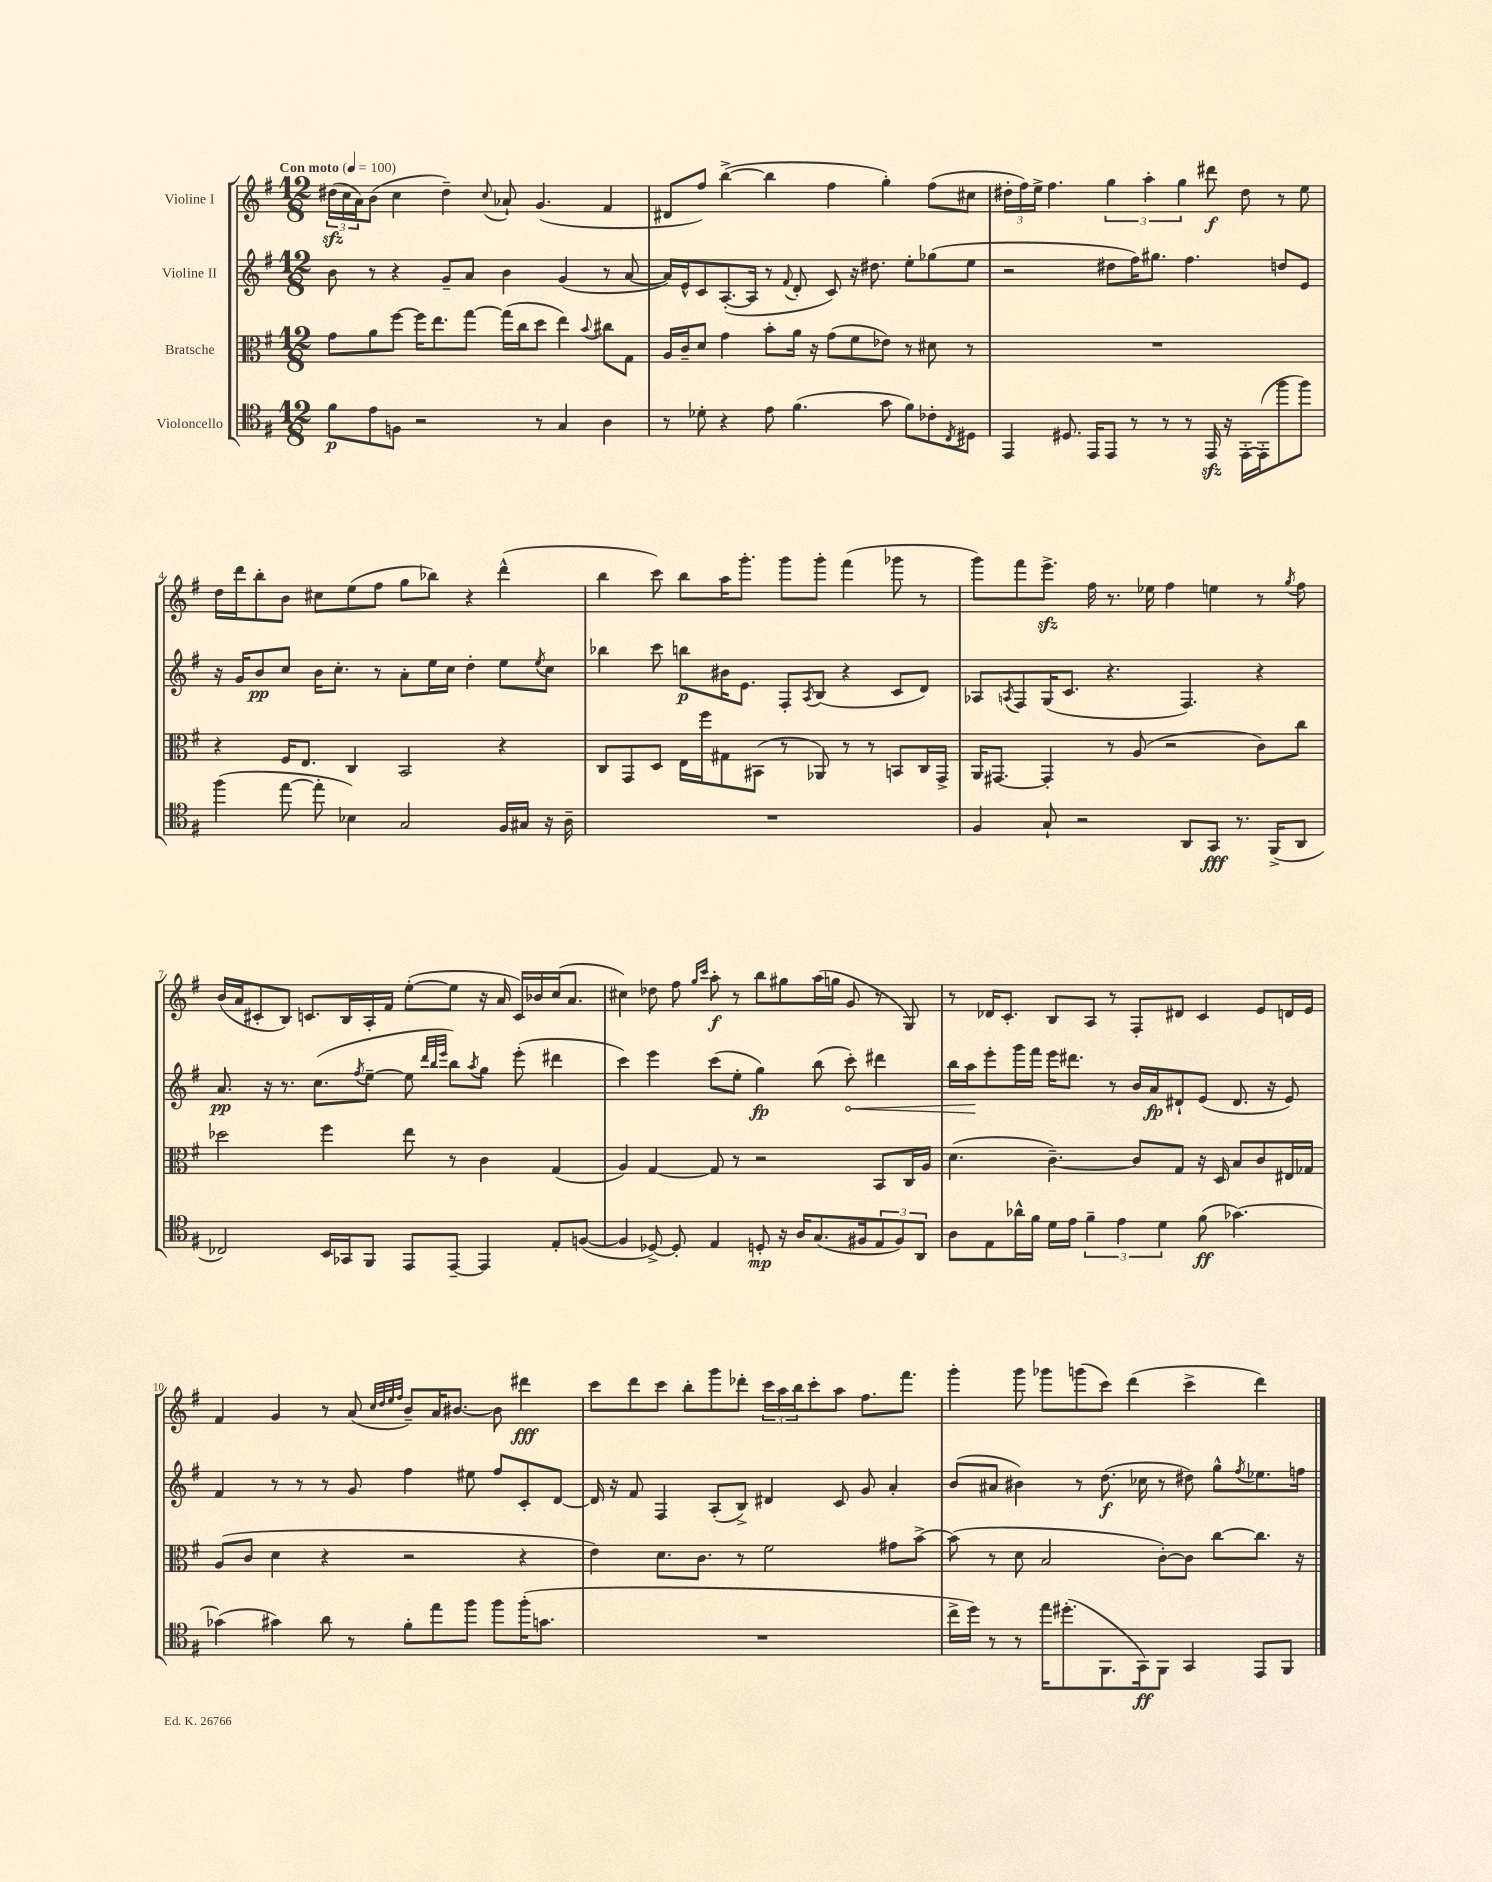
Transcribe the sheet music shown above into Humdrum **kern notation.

**kern	**dynam	**kern	**kern	**dynam	**kern	**dynam
*part4	*part4	*part3	*part2	*part2	*part1	*part1
*staff4	*staff4	*staff3	*staff2	*staff2	*staff1	*staff1
*I"Violoncello	*	*I"Bratsche	*I"Violine II	*	*I"Violine I	*
*clefC4	*	*clefC3	*clefG2	*	*clefG2	*
*k[f#]	*	*k[f#]	*k[f#]	*	*k[f#]	*
*M12/8	*	*M12/8	*M12/8	*	*M12/8	*
*MM100	*	*MM100	*MM100	*	*MM100	*
=1	=1	=1	=1	=1	=1	=1
!	!	!	!	!	!LO:TX:a:B:t=Con moto	!
8f#\L	p	8g\L	8b\	.	(24dd#Xzz\LL	.
.	.	.	.	.	24cc\	.
.	.	.	.	.	24a\J)	.
8e\	.	8a\	8r	.	(8b\J	.
8Fn\J	.	[8ff#\J	4r	.	4cc\	.
2r	.	16ff#\KL]	.	.	.	.
.	.	8.ee\	.	.	.	.
.	.	.	8g~/L	.	4dd#~\)	.
.	.	[8gg\J	8a/J	.	.	.
.	.	.	.	.	8qqcc/	.
.	.	(16gg\LL]	4b\	.	8a-X`/	.
.	.	16cc\J	.	.	.	.
8r	.	8dd\J	.	.	(4.g/	.
4G/	.	4ee\)	(4g/	.	.	.
.	.	8qqb/	.	.	.	.
4A\	.	8cc#X\L	8r	.	4f#/	.
.	.	8G\J	[8a/	.	.	.
=2	=2	=2	=2	=2	=2	=2
8r	.	16A/LL	16a/LL])	.	8d#X/L	.
.	.	16c~/J	16e^^/J	.	.	.
8d-X'\	.	8d/J	8c/	.	8ff#/J)	.
4r	.	4g\	([8.A'/	.	([4bb^\	.
.	.	.	16A/Jk]	.	.	.
8e\	.	8b'\L	8r	.	4bb\]	.
.	.	.	8qqf#/	.	.	.
(4.f#\	.	16a\Jk	8d'/	.	.	.
.	.	16r	.	.	.	.
.	.	(8g\L	8c/)	.	4ff#\	.
.	.	8f#\	16r	.	.	.
.	.	.	8.dd#X\	.	.	.
8g\	.	8e-X\J)	.	.	4gg'\)	.
8f#\L)	.	8r	8ee'\L	.	.	.
8c-X'\	.	8d#X\	(8gg-X\	.	(8ff#\L	.
8qC/	.	.	.	.	.	.
8D#X\J	.	8r	8ee\J	.	8cc#X\J	.
=3	=3	=3	=3	=3	=3	=3
4EE/	.	1.r	2r	.	24dd#X'\LL	.
.	.	.	.	.	24ff#\)	.
.	.	.	.	.	24ee^\JJ	.
.	.	.	.	.	4.ff#\	.
8.D#X/	.	.	.	.	.	.
16EE/KL	.	.	.	.	.	.
8EE/J	.	.	8dd#X\L	.	6gg\	.
8r	.	.	16ff#\K)	.	.	.
.	.	.	.	.	6aa'\	.
.	.	.	8.gg#X\J	.	.	.
8r	.	.	.	.	.	.
.	.	.	.	.	6gg\	.
8r	.	.	4.ff#\	.	.	.
16EEzz/	.	.	.	.	8ddd#X\	f
16r	.	.	.	.	.	.
[16EE'\LL	.	.	.	.	8dd#\	.
(16EE'\J]	.	.	.	.	.	.
8ff#\	.	.	8ddn/L	.	8r	.
8ff#\J)	.	.	8e/J	.	8ee\	.
!!LO:LB:g=z
=4	=4	=4	=4	=4	=4	=4
(4ff#\	.	4r	16r	.	16dd\LL	.
.	.	.	16g/KL	.	16ddd\J	.
.	.	.	8b/	pp	8bb'\	.
[8ee\	.	16F#/KL	8cc/J	.	8b\J	.
.	.	8.E/J	.	.	.	.
8ee'\]	.	.	16b\KL	.	8cc#X\L	.
.	.	.	8.cc'\J	.	.	.
4B-X\)	.	4C/	.	.	(8ee\	.
.	.	.	8r	.	8ff#\J	.
2G/	.	2BB/	8a'\L	.	8gg\L	.
.	.	.	16ee\L	.	8bb-X\J)	.
.	.	.	16cc\JJ	.	.	.
.	.	.	4dd'\	.	4r	.
16F#/LL	.	4r	8ee\L	.	(4ddd^^\	.
16G#X/JJ	.	.	.	.	.	.
.	.	.	8qee/	.	.	.
16r	.	.	8cc\J	.	.	.
16A~\	.	.	.	.	.	.
=5	=5	=5	=5	=5	=5	=5
1.r	.	8C/L	4bb-X\	.	4bb\	.
.	.	8GG/	.	.	.	.
.	.	8D/J	8ccc\	.	8ccc\)	.
.	.	16E\LL	8bbn\L	p	8bb\L	.
.	.	16ff#\J	.	.	.	.
.	.	8G#X\	16b#X\K	.	16aa\K	.
.	.	.	8.e\J	.	8.ggg'\J	.
.	.	(8BB#X\J	.	.	.	.
.	.	8r	8F#'/L	.	8ggg\L	.
.	.	.	8qA/	.	.	.
.	.	8AA-X/)	(8B/J	.	8ggg'\J	.
.	.	8r	4r	.	(4fff#\	.
.	.	8r	.	.	.	.
.	.	8BBn/L	8c/L	.	8ggg-X\	.
.	.	16C/L	8d/J)	.	8r	.
.	.	16GG^/JJ	.	.	.	.
=6	=6	=6	=6	=6	=6	=6
4F#/	.	16AA/KL	8A-X/L	.	8ggg\L)	.
.	.	[8.GG#X/J	.	.	.	.
.	.	.	8qAn/	.	.	.
.	.	.	8F#/	.	8fff#\	.
8G`/	.	4GG#'/]	(16G/K	.	8.eeezz^\J	.
.	.	.	8.c/J	.	.	.
2r	.	.	.	.	.	.
.	.	.	.	.	16ff#\	.
.	.	8r	4.r	.	8.r	.
.	.	(8A/	.	.	.	.
.	.	.	.	.	16ee-X\	.
.	.	2r	.	.	4ff#\	.
8AA/L	.	.	4.F#/)	.	.	.
8GG/J	fff	.	.	.	4een\	.
8.r	.	.	.	.	.	.
.	.	8c\L)	4r	.	8r	.
(16FF#^/KL	.	.	.	.	.	.
.	.	.	.	.	8qgg/	.
8AA/J	.	8cc\J	.	.	8ff#\	.
!!LO:LB:g=z
=7	=7	=7	=7	=7	=7	=7
2C-X/)	.	2dd-X\	8.a/	pp	(16b/LL	.
.	.	.	.	.	16a/J	.
.	.	.	.	.	8c#X'/	.
.	.	.	16r	.	.	.
.	.	.	8.r	.	8B/J)	.
.	.	.	.	.	8.cn/L	.
.	.	.	(8.cc\L	.	.	.
16BB/LL	.	4ff#\	.	.	.	.
16GG-X/J	.	.	.	.	16B/L	.
.	.	.	8qff#/	.	.	.
8FF#/J	.	.	[8ee~\J	.	16A'/	.
.	.	.	.	.	16f#/JJ	.
8EE/L	.	8ee\	8ee\]	.	([8ee'\L	.
.	.	.	32qqddd/LLL	.	.	.
.	.	.	32qqbb/	.	.	.
.	.	.	32qqeee/JJJ	.	.	.
[8EE~/J	.	8r	8bb\L)	.	8ee\J]	.
.	.	.	8qaa/	.	.	.
4EE/]	.	4c\	8gg\J	.	16r	.
.	.	.	.	.	16a/	.
.	.	.	(8eee'\	.	16c/LL)	.
.	.	.	.	.	16b-X/	.
8E'/L	.	(4G/	4ddd#X\	.	(16cc/J	.
.	.	.	.	.	8.a/J	.
([8Fn/J	.	.	.	.	.	.
=8	=8	=8	=8	=8	=8	=8
4F/]	.	4A/)	4ccc\)	.	4cc#X\)	.
[8D-X^/)	.	[4G/	4eee\	.	8dd-X\	.
8D-'/]	.	.	.	.	8ff#\	.
.	.	.	.	.	16qqgg/LL	.
.	.	.	.	.	16qqccc/JJ	.
4E/	.	8G/]	(8ccc\L	.	8aa'\	f
.	.	8r	8ee'\J	.	8r	.
8Dn'/	mp	2r	4gg\)	fp	8bb\L	.
16r	.	.	.	.	8gg#X\	.
16A/KL	.	.	.	.	.	.
(8.G/	.	.	(8bb\	.	(16aa\L	.
.	.	.	.	.	16ggn\JJ	.
!	!	!	!	!LO:HP:b	!	!
.	.	.	8ccc'\)	<	8g/	.
16F#X/k	.	.	.	.	.	.
12E/	.	8BB/L	4ddd#X\	.	8r	.
12F#/)	.	.	.	.	.	.
.	.	16C/L	.	.	8G/)	.
12AA/J	.	.	.	.	.	.
.	.	16A/JJ	.	.	.	.
=9	=9	=9	=9	=9	=9	=9
8A\L	.	(4.d\	16bb\LL	.	8r	.
.	.	.	16aa\J	.	.	.
8E\	.	.	8eee'\	[	16d-X/KL	.
.	.	.	.	.	8.c'/J	.
16a-X^^\L	.	.	16ggg\L	.	.	.
16f#\JJ	.	.	16fff#\JJ	.	.	.
16d\LL	.	[4.c~\)	16eee\KL	.	8B/L	.
16e\JJ	.	.	8.ddd#X\J	.	.	.
6f#~\	.	.	.	.	8A/J	.
.	.	.	8r	.	8r	.
6e\	.	.	.	.	.	.
.	.	8c/L]	16b/LL	.	8F#'/L	.
.	.	.	16a/J	fp	.	.
6d\	.	.	.	.	.	.
.	.	8G/J	8d#X`/	.	8d#X/J	.
(8f#\	ff	16r	(8e/J	.	4c/	.
.	.	16D/	.	.	.	.
[4.g-X\)	.	8B/L	8.d#/	.	.	.
.	.	8c/	.	.	8e/L	.
.	.	.	16r	.	.	.
.	.	16E#X/L	8e/)	.	16dn/L	.
.	.	16G-X/JJ	.	.	16e/JJ	.
!!LO:LB:g=z
=10	=10	=10	=10	=10	=10	=10
(4g-X\]	.	(8A/L	4f#/	.	4f#/	.
.	.	8c/J	.	.	.	.
4g#X\)	.	4d\	8r	.	4g/	.
.	.	.	8r	.	.	.
8a\	.	4r	8r	.	8r	.
8r	.	.	8g/	.	(8a/	.
.	.	.	.	.	32qqcc/LLL	.
.	.	.	.	.	32qqdd/	.
.	.	.	.	.	32qqee/	.
.	.	.	.	.	32qqff#/JJJ	.
8f#'\L	.	2r	4ff#\	.	8b~/L)	.
8ee\	.	.	.	.	16a/K	.
.	.	.	.	.	[8.b#X/J	.
8ff#\J	.	.	8ee#X\	.	.	.
8ff#\L	.	.	8ff#/L	.	8b#\]	.
(16ff#'\K	.	4r	8c'/	.	4ddd#X\	fff
8.gn\J	.	.	.	.	.	.
.	.	.	[8d/J	.	.	.
=11	=11	=11	=11	=11	=11	=11
1.r	.	4e\)	16d/]	.	8ccc\L	.
.	.	.	16r	.	.	.
.	.	.	8f#/	.	8ddd\	.
.	.	8.d\L	4F#/	.	8ccc\J	.
.	.	.	.	.	8bb'\L	.
.	.	8.c\J	.	.	.	.
.	.	.	(8A'/L	.	8ggg\	.
.	.	8r	8B^/J)	.	8ddd-X'\J	.
.	.	2f#\	4d#X/	.	24ccc\LL	.
.	.	.	.	.	24aa\	.
.	.	.	.	.	24bb\J	.
.	.	.	.	.	8ccc'\	.
.	.	.	8c/	.	8aa\J	.
.	.	.	8g/	.	8.ff#\L	.
.	.	8g#X\L	4a'/	.	.	.
.	.	.	.	.	8.fff#\J	.
.	.	[8b^\J	.	.	.	.
=12	=12	=12	=12	=12	=12	=12
16cc^\LL	.	(8b\]	(8b/L	.	4ggg'\	.
16dd\JJ)	.	.	.	.	.	.
8r	.	8r	8a#X/J	.	.	.
8r	.	8d\	4b#X\)	.	8ggg\	.
16ee\KL	.	2B/	.	.	8ggg-X\L	.
(8.dd#X'\	.	.	.	.	.	.
.	.	.	8r	.	(8gggn\	.
8.FF#\	.	.	(8.dd\	f	8ccc\J)	.
.	.	.	.	.	(4ddd\	.
16GG\k)	ff	.	16cc-X\	.	.	.
8FF#\J	.	[8c'\L)	8r	.	.	.
4GG/	.	8c\J]	8dd#X\)	.	4ccc^\	.
.	.	[8cc\L	8gg^^\L	.	.	.
.	.	.	8qff#/	.	.	.
8EE/L	.	8.cc\J]	8.ee-X\	.	4ddd\)	.
8FF#/J	.	.	.	.	.	.
.	.	16r	16ffn\Jk	.	.	.
==	==	==	==	==	==	==
*-	*-	*-	*-	*-	*-	*-
